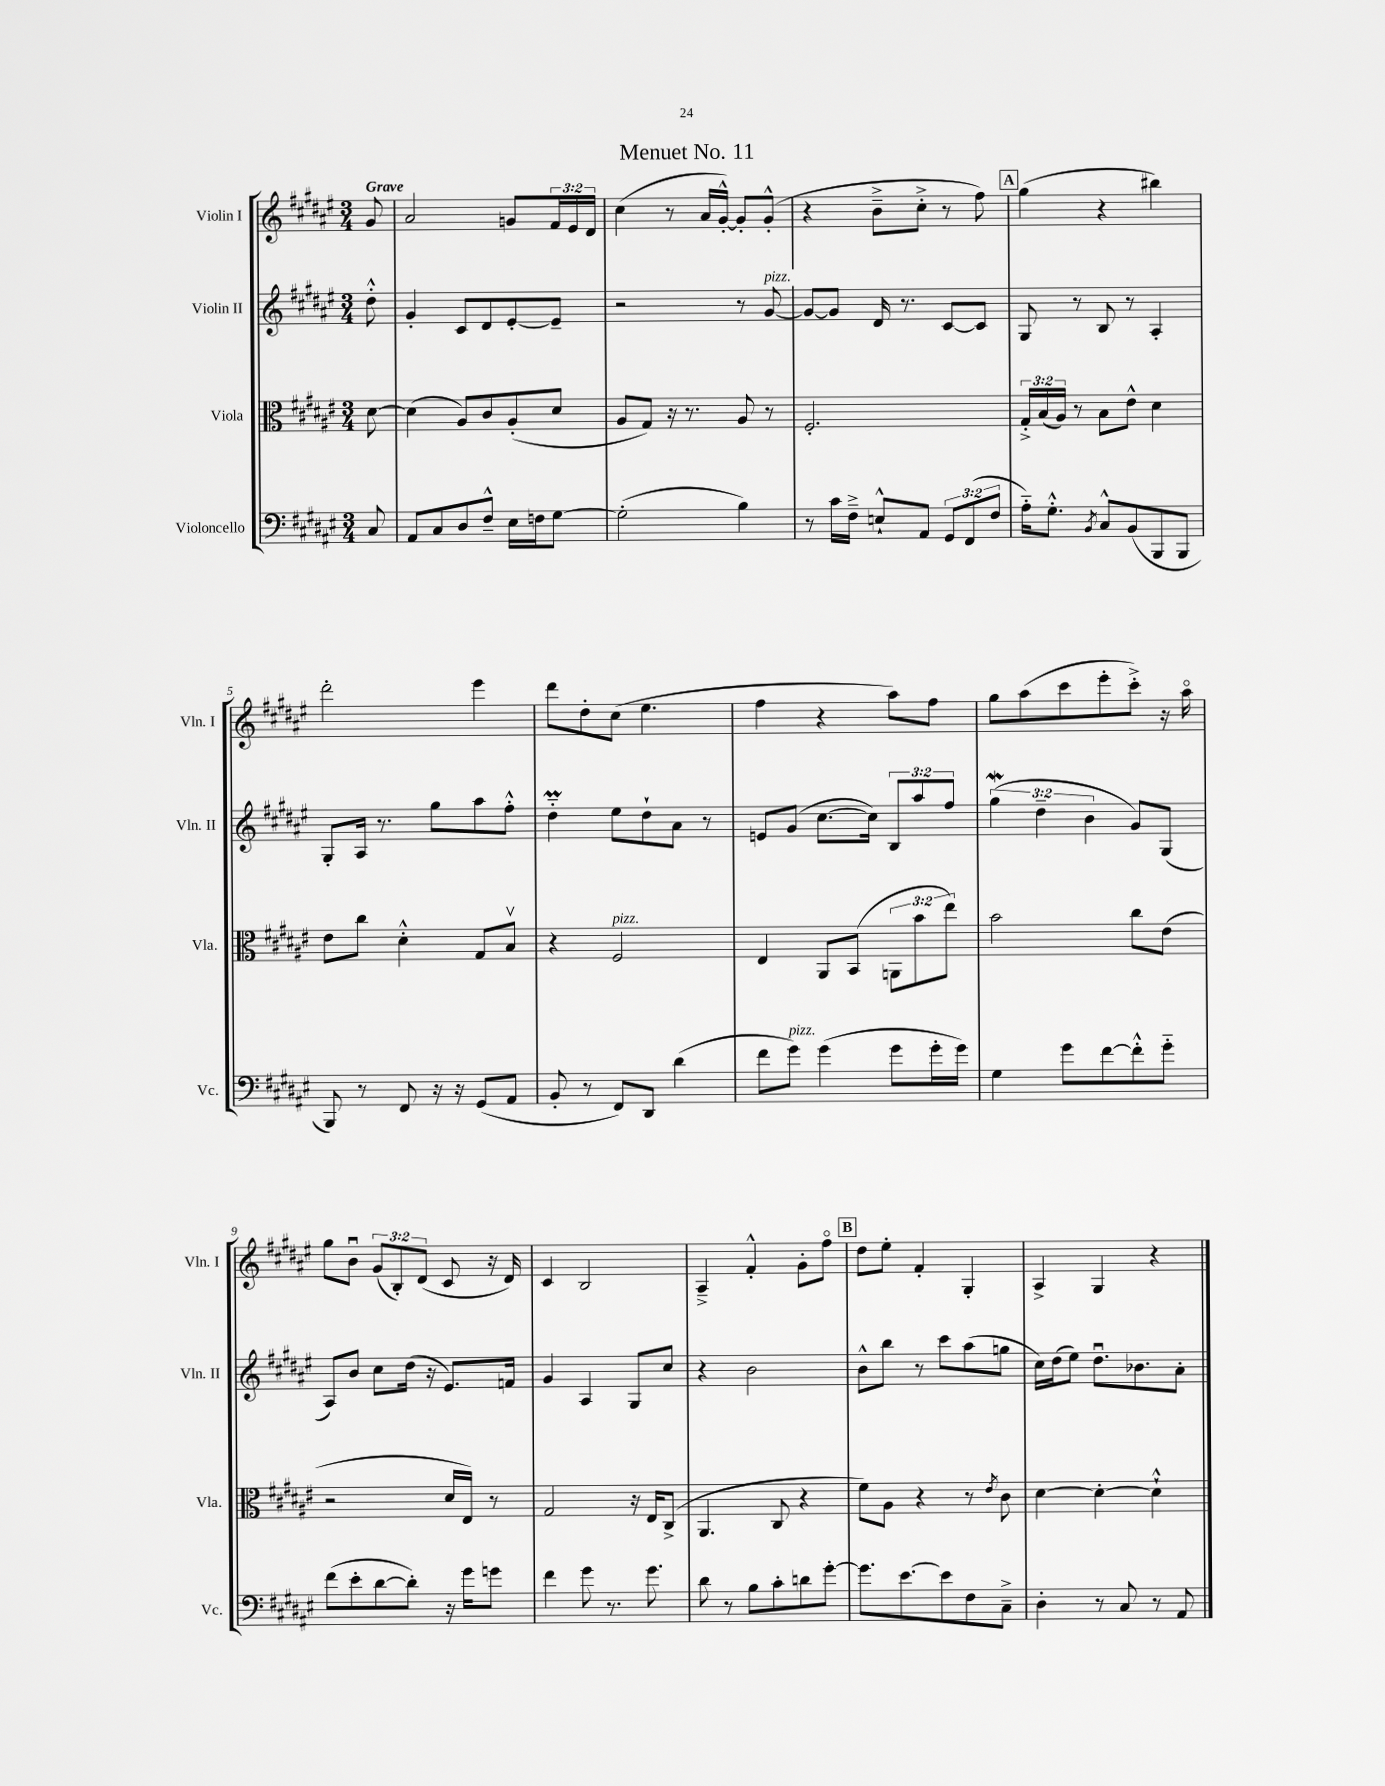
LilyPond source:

\header { title = "Menuet No. 11" }
<<
\new StaffGroup <<
\new Staff = "s0" \with { instrumentName = "Violin I" shortInstrumentName = "Vln. I" } {
    \clef treble \key fis \major \numericTimeSignature \time 3/4 \override Staff.TupletNumber.text = #tuplet-number::calc-fraction-text \partial 8 \tempo "Grave"
    gis'8 |
    ais'2 g'8 \tuplet 3/2 { fis'16 eis'16 dis'16 } |
    cis''4( r8 ais'16 gis'16~-.-^) gis'8-. gis'8-.-^( |
    r4 b'8---> cis''8-.-> r8 fis''8) |
    \mark \markup { \box "A" } gis''4( r4 bis''4) |
    dis'''2-. eis'''4 |
    dis'''8 dis''8-. cis''8( eis''4. |
    fis''4 r4 ais''8) fis''8 |
    gis''8 ais''8( cis'''8 eis'''8-. cis'''8-.->) r16 ais''16\flageolet |
    gis''8 b'8\downbow \tuplet 3/2 { gis'8( b8-.) dis'8( } cis'8 r16 dis'16) |
    cis'4 b2 |
    ais4---> fis'4-.-^ gis'8-. fis''8\flageolet |
    \mark \markup { \box "B" } dis''8 eis''8-. fis'4-. gis4-. |
    ais4-> gis4 r4 \bar "|." |
}
\new Staff = "s1" \with { instrumentName = "Violin II" shortInstrumentName = "Vln. II" } {
    \clef treble \key fis \major \numericTimeSignature \time 3/4 \override Staff.TupletNumber.text = #tuplet-number::calc-fraction-text \partial 8
    dis''8-.-^ |
    gis'4-. cis'8 dis'8 eis'8~-. eis'8-- |
    r2 r8 gis'8~^\markup { \italic "pizz." } |
    gis'8~ gis'8 dis'16 r8. cis'8~ cis'8 |
    \mark \markup { \box "A" } gis8 r8 b8 r8 ais4-. |
    gis8-. ais16 r8. gis''8 ais''8 fis''8-.-^ |
    dis''4-_\prall eis''8 dis''8-! ais'8 r8 |
    e'8 gis'8( cis''8.~ cis''16) \tuplet 3/2 { b8 ais''8 fis''8 } |
    \tuplet 3/2 { gis''4\mordent( dis''4-- b'4 } gis'8) gis8( |
    ais8) b'8 cis''8 dis''16( r16 eis'8.) f'16 |
    gis'4 ais4 gis8 cis''8 |
    r4 b'2 |
    \mark \markup { \box "B" } b'8-^ b''8 r8 cis'''8 ais''8( g''8 |
    cis''16) dis''16( eis''8) dis''8.\downbow bes'8. ais'8-. \bar "|." |
}
\new Staff = "s2" \with { instrumentName = "Viola" shortInstrumentName = "Vla." } {
    \clef alto \key fis \major \numericTimeSignature \time 3/4 \override Staff.TupletNumber.text = #tuplet-number::calc-fraction-text \partial 8
    dis'8~ |
    dis'4( ais8) cis'8 ais8-.( dis'8 |
    ais8 gis8) r16 r8. ais8 r8 |
    fis2.-. |
    \mark \markup { \box "A" } \tuplet 3/2 { gis16-.-> b16( ais16) } r8 b8 eis'8-^ dis'4 |
    eis'8 cis''8 dis'4-.-^ gis8 b8\upbow |
    r4 fis2^\markup { \italic "pizz." } |
    eis4 ais,8 b,8( \tuplet 3/2 { a,8 b'8 eis''8) } |
    b'2 cis''8 eis'8( |
    r2 dis'16 eis16) r8 |
    gis2 r16 eis16 cis8->( |
    ais,4. cis8 r4 |
    \mark \markup { \box "B" } fis'8) ais8 r4 r8 \acciaccatura { eis'8 } cis'8 |
    dis'4~ dis'4~-. dis'4-!-^ \bar "|." |
}
\new Staff = "s3" \with { instrumentName = "Violoncello" shortInstrumentName = "Vc." } {
    \clef bass \key fis \major \numericTimeSignature \time 3/4 \override Staff.TupletNumber.text = #tuplet-number::calc-fraction-text \partial 8
    cis8 |
    ais,8 cis8 dis8 fis8---^ eis16 f16 gis8~ |
    gis2-.( b4) |
    r8 cis'16 fis16---> e8-!-^ ais,8 \tuplet 3/2 { gis,8 fis,8( fis8 } |
    \mark \markup { \box "A" } ais16-_) gis8.-.-^ \acciaccatura { b,8 } cis8-^ b,8( b,,8 b,,8 |
    b,,8) r8 fis,8 r16 r16 gis,8( ais,8 |
    b,8-. r8 fis,8) dis,8 dis'4( |
    fis'8 gis'8^\markup { \italic "pizz." }) gis'4( gis'8 gis'16-. gis'16) |
    gis4 gis'8 fis'8~ fis'8-.-^ gis'8-_ |
    fis'8( eis'8-. dis'8~ dis'8-.) r16 gis'16 g'8 |
    fis'4 gis'8 r8. gis'8. |
    dis'8 r8 b8 cis'8-. d'8 gis'8~-. |
    \mark \markup { \box "B" } gis'8. eis'8.~ eis'8 fis8 cis8---> |
    dis4-. r8 cis8 r8 ais,8 \bar "|." |
}
>>
>>
